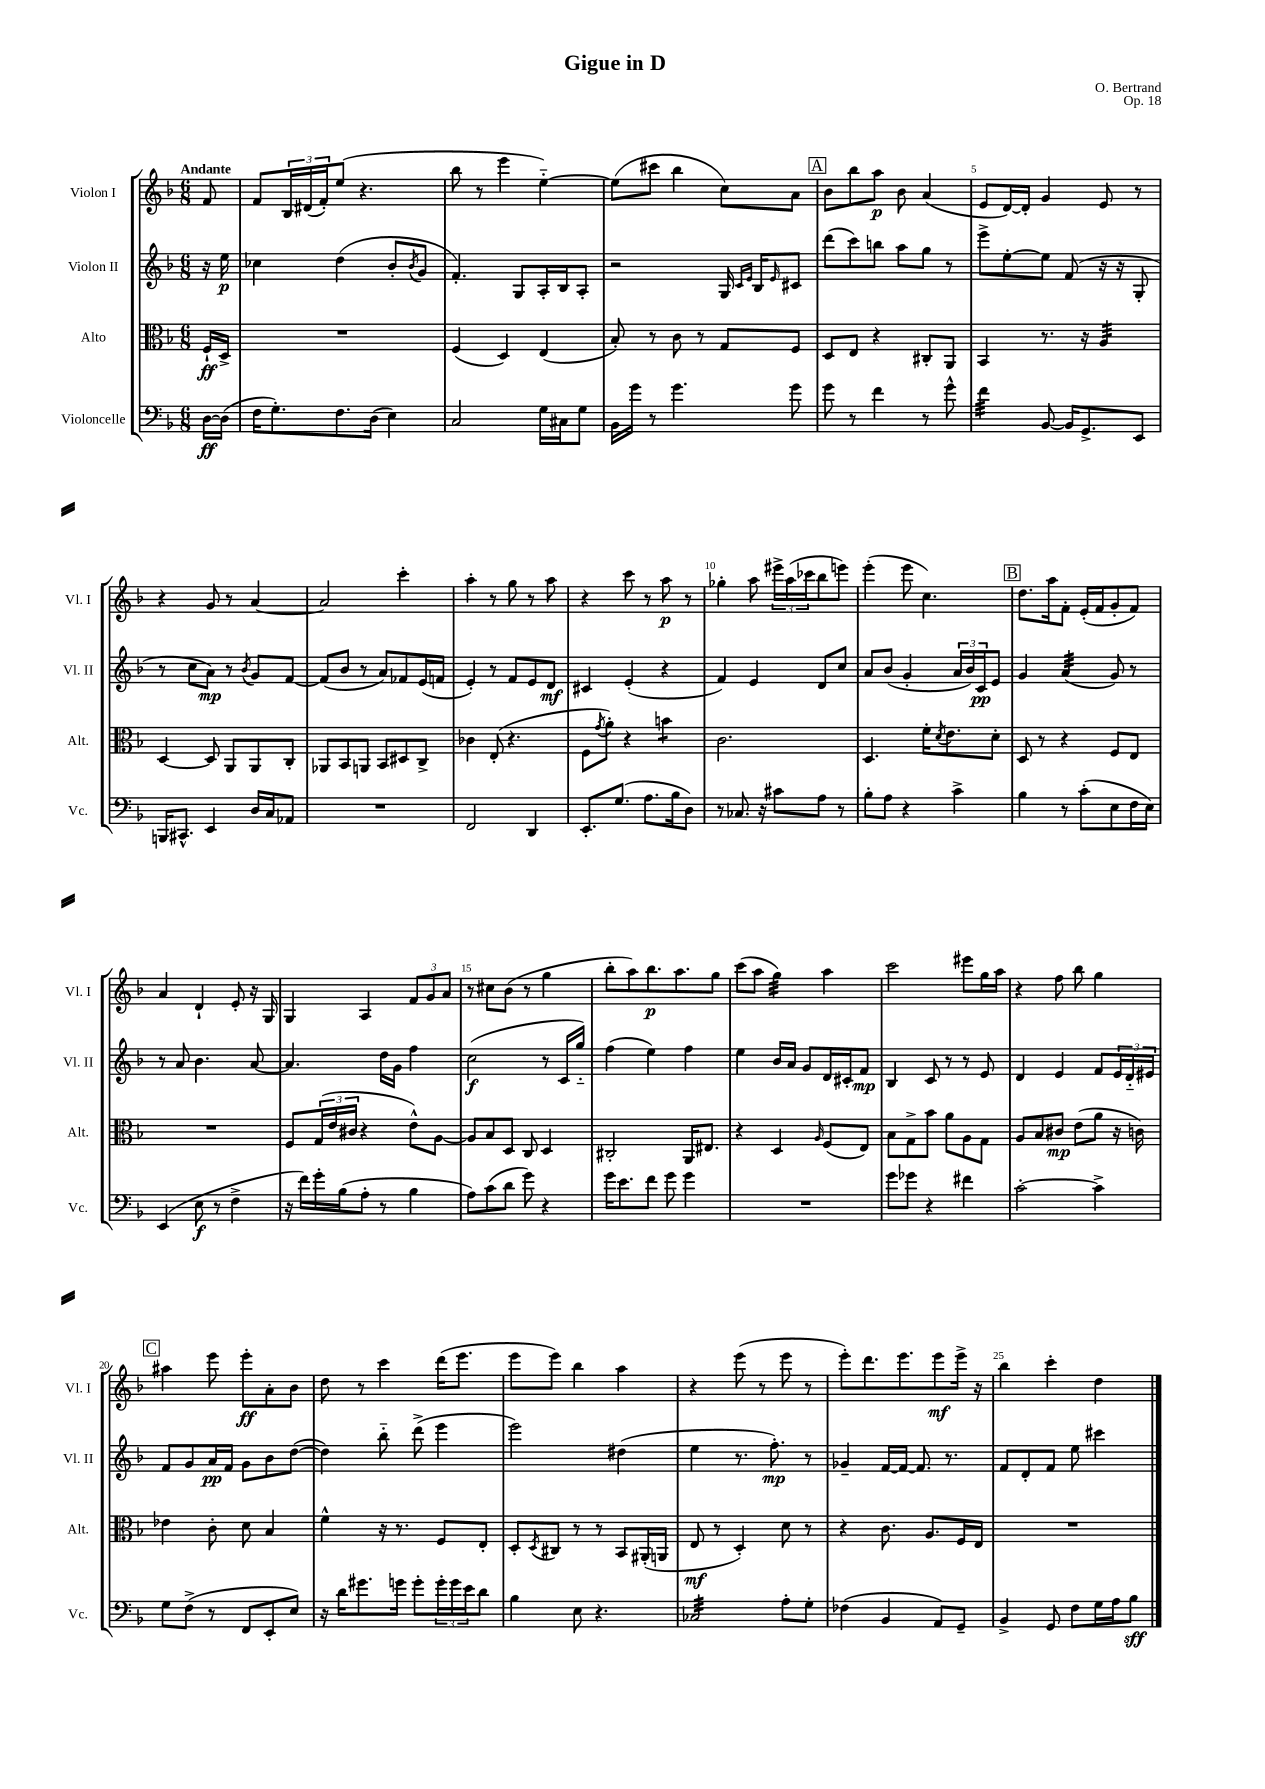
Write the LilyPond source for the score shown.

\header { title = "Gigue in D" composer = "O. Bertrand" opus = "Op. 18" }
<<
\new StaffGroup <<
\new Staff = "s0" \with { instrumentName = "Violon I" shortInstrumentName = "Vl. I" } {
    \clef treble \key f \major \numericTimeSignature \time 6/8 \partial 8 \tempo "Andante"
    f'8 |
    f'8 \tuplet 3/2 { bes16 dis'16( f'16-.) } e''8( r4. |
    bes''8 r8 e'''4 e''4~-_) |
    e''8( cis'''8 bes''4 c''8) a'8 |
    \mark \markup { \box "A" } bes'8 bes''8 a''8\p bes'8 a'4( |
    e'8 d'16~) d'16-. g'4 e'8 r8 |
    r4 g'8 r8 a'4~ |
    a'2 c'''4-. |
    a''4-. r8 g''8 r8 a''8 |
    r4 c'''8 r8 a''8\p r8 |
    ges''4-. a''8 \tuplet 3/2 { eis'''16-> a''16( ces'''16 } bes''8 e'''8) |
    e'''4-.( e'''8 c''4.) |
    \mark \markup { \box "B" } d''8. a''16 f'8-. e'16-.( f'16 g'8-. f'8) |
    a'4 d'4-! e'8-. r16 g16 |
    g4 a4 \tuplet 3/2 { f'8 g'8 a'8 } |
    r8 cis''8 bes'8( r8 g''4 |
    bes''8-. a''8) bes''8.\p a''8. g''8 |
    c'''8( a''8 g''4:32) a''4 |
    c'''2 eis'''8 g''16 a''16 |
    r4 f''8 bes''8 g''4 |
    \mark \markup { \box "C" } ais''4 e'''8 e'''8-.\ff a'8-. bes'8 |
    d''8 r8 c'''4 d'''16( e'''8. |
    e'''8 e'''8) bes''4 a''4 |
    r4 e'''8( r8 e'''8 r8 |
    e'''8-.) d'''8. e'''8. e'''8\mf e'''16-> r16 |
    bes''4 c'''4-. d''4 \bar "|." |
}
\new Staff = "s1" \with { instrumentName = "Violon II" shortInstrumentName = "Vl. II" } {
    \clef treble \key f \major \numericTimeSignature \time 6/8 \partial 8
    r16 e''16\p |
    ces''4 d''4( bes'8-. \acciaccatura { bes'8 } g'8 |
    f'4.-.) g8 a16-. bes16 a8-. |
    r2 g16 \grace { c'16 e'16 } bes16 \grace { e'16 } cis'8 |
    \mark \markup { \box "A" } d'''8( c'''8) b''8 a''8 g''8 r8 |
    e'''8-> e''8~-. e''8 f'8( r16 r16 g8-. |
    r8 c''8 a'8\mp) r8 \acciaccatura { bes'8 } g'8 f'8~ |
    f'8( bes'8 r8 a'8) fes'8 e'16( f'16 |
    e'4-.) r8 f'8 e'8 d'8\mf |
    cis'4 e'4-.( r4 |
    f'4) e'4 d'8 c''8 |
    a'8 bes'8( g'4-. \tuplet 3/2 { a'16 bes'16) c'16\pp } e'8 |
    \mark \markup { \box "B" } g'4 a'4:32( g'8) r8 |
    r8 a'8 bes'4. a'8~ |
    a'4. d''16 g'16 f''4 |
    c''2\f( r8 c'16 g''16-_) |
    f''4( e''4) f''4 |
    e''4 bes'16 a'16 g'8 d'16 cis'16-. f'8\mp |
    bes4 c'8 r8 r8 e'8 |
    d'4 e'4 f'8 \tuplet 3/2 { e'16 d'16-_ eis'16 } |
    \mark \markup { \box "C" } f'8 g'8 a'16\pp f'16 g'8 bes'8 d''8~( |
    d''4) bes''8-_ d'''8->( e'''4 |
    e'''2) dis''4( |
    e''4 r8. f''8.-.\mp) r8 |
    ges'4-- f'16~ f'16~ f'8. r8. |
    f'8 d'8-. f'8 e''8 cis'''4 \bar "|." |
}
\new Staff = "s2" \with { instrumentName = "Alto" shortInstrumentName = "Alt." } {
    \clef alto \key f \major \numericTimeSignature \time 6/8 \partial 8
    f16-!\ff d16-> |
    R2. |
    f4( d4) e4( |
    bes8-.) r8 c'8 r8 g8 f8 |
    \mark \markup { \box "A" } d8 e8 r4 cis8-. a,8 |
    bes,4 r8. r16 a4:32 |
    d4~ d8 a,8 a,8 c8-. |
    aes,8 bes,8 a,8 bes,8 dis8 c8-> |
    ces'4 e8-.( r4. |
    f8 \acciaccatura { g'8 } a'8-.) r4 b'4:8 |
    c'2. |
    d4. f'16-. \acciaccatura { d'8 } e'8. d'8-. |
    \mark \markup { \box "B" } d8 r8 r4 f8 e8 |
    R2. |
    f8 \tuplet 3/2 { g16( e'16 cis'16 } r4 e'8-^) a8~ |
    a8 bes8 d8 c8 d4 |
    cis2-. a,16 eis8. |
    r4 d4 \grace { a16 } f8( e8) |
    bes8 g8-> bes'8 a'8 a8 g8 |
    a8 bes8 cis'8\mp e'8( a'8 r16 c'16) |
    \mark \markup { \box "C" } ees'4 c'8-. d'8 bes4 |
    f'4-^ r16 r8. f8 e8-. |
    d8-. \acciaccatura { d8 } cis8 r8 r8 bes,8 ais,16-.( a,16 |
    e8\mf r8 d4-.) d'8 r8 |
    r4 c'8. a8. f16 e16 |
    R2. \bar "|." |
}
\new Staff = "s3" \with { instrumentName = "Violoncelle" shortInstrumentName = "Vc." } {
    \clef bass \key f \major \numericTimeSignature \time 6/8 \partial 8
    d16~\ff d16( |
    f16 g8.-.) f8. d16( e4) |
    c2 g16 cis16 g8 |
    bes,16 g'16 r8 g'4. g'8 |
    \mark \markup { \box "A" } g'8 r8 f'4 r8 g'8-^ |
    f'4:32 bes,8~ bes,16 g,8.-> e,8 |
    b,,16 cis,8.-^ e,4 d16 c16 aes,8 |
    R2. |
    f,2 d,4 |
    e,8.-. g8.( a8. bes16 d8) |
    r8 ces8. r16 cis'8 a8 r8 |
    bes8-. a8 r4 c'4-> |
    \mark \markup { \box "B" } bes4 r8 c'8-.( e8 f16 e16) |
    e,4( e8\f r8 f4-> |
    r16 f'16) g'16-. bes16( a8-. r8 bes4 |
    a8) c'8( d'8 g'8) r4 |
    g'16 e'8. f'8 g'8 g'4 |
    R2. |
    g'8 ges'8 r4 fis'4 |
    c'2~-. c'4-> |
    \mark \markup { \box "C" } g8 f8->( r8 f,8 e,8-. e8) |
    r16 d'16 gis'8. g'16 g'8-. \tuplet 3/2 { g'16-. g'16 e'16 } d'8 |
    bes4 e8 r4. |
    ces2:32 a8-. g8-. |
    fes4( bes,4 a,8) g,8-- |
    bes,4-> g,8 f8 g16 a16 bes8\sff \bar "|." |
}
>>
>>
\layout { \context { \Score \override BarNumber.break-visibility = ##(#f #t #t) barNumberVisibility = #(every-nth-bar-number-visible 5) } }
